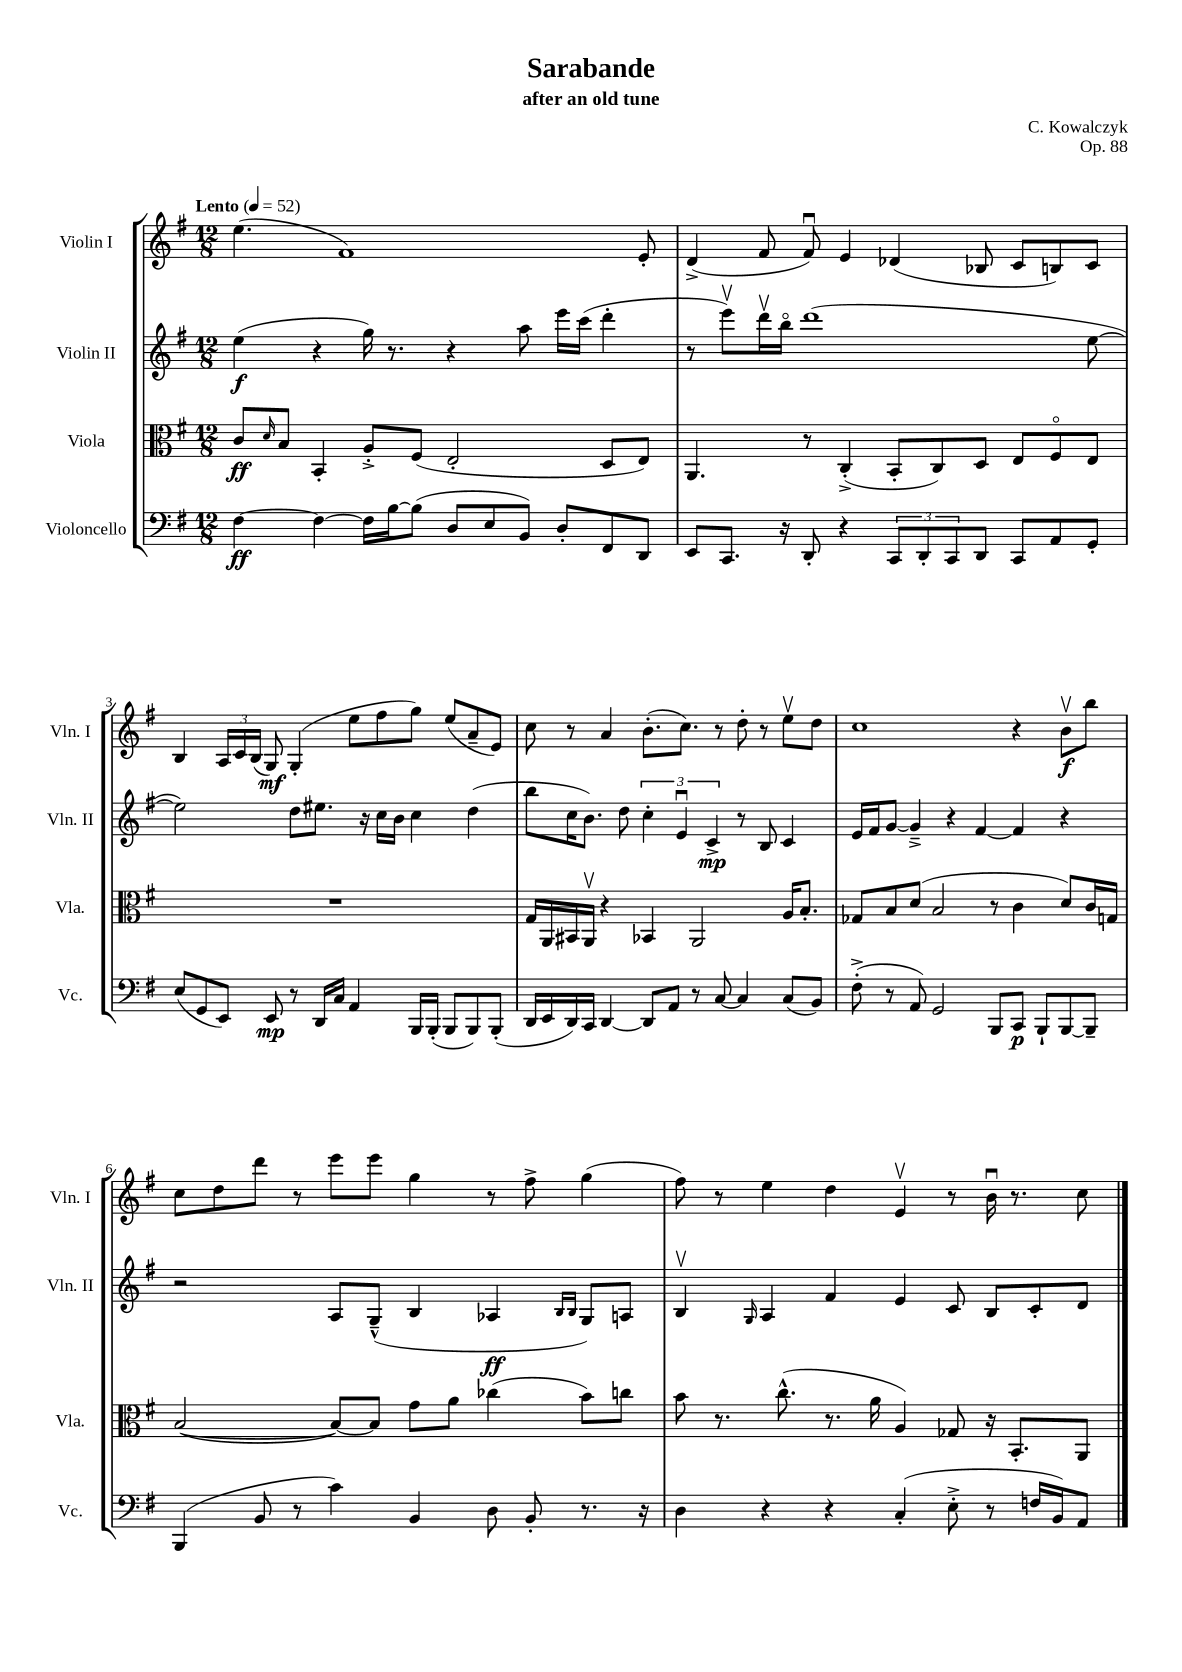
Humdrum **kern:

**kern	**dynam	**kern	**dynam	**kern	**dynam	**kern	**dynam
*part4	*part4	*part3	*part3	*part2	*part2	*part1	*part1
*staff4	*staff4	*staff3	*staff3	*staff2	*staff2	*staff1	*staff1
*I"Violoncello	*	*I"Viola	*	*I"Violin II	*	*I"Violin I	*
*I'Vc.	*	*I'Vla.	*	*I'Vln. II	*	*I'Vln. I	*
*clefF4	*	*clefC3	*	*clefG2	*	*clefG2	*
*k[f#]	*	*k[f#]	*	*k[f#]	*	*k[f#]	*
*M12/8	*	*M12/8	*	*M12/8	*	*M12/8	*
*MM52	*	*MM52	*	*MM52	*	*MM52	*
=1	=1	=1	=1	=1	=1	=1	=1
!	!	!	!	!	!	!LO:TX:a:B:t=Lento	!
[4F#\	ff	8c/L	ff	(4ee\	f	(4.ee\	.
.	.	16qqd/	.	.	.	.	.
.	.	8B/J	.	.	.	.	.
4F#\_	.	4BB'/	.	4r	.	.	.
.	.	.	.	.	.	1f#)	.
16F#\LL]	.	8A'^/L	.	16gg\)	.	.	.
[16B\J	.	.	.	8.r	.	.	.
(8B\J]	.	(8F#/J	.	.	.	.	.
8D/L	.	2E'/	.	4r	.	.	.
8E/	.	.	.	.	.	.	.
8BB/J)	.	.	.	8aa\	.	.	.
8D'/L	.	.	.	16eee\LL	.	.	.
.	.	.	.	(16ccc\JJ	.	.	.
8FF#/	.	8D/L	.	4ddd'\	.	.	.
8DD/J	.	8E/J)	.	.	.	8e'/	.
=2	=2	=2	=2	=2	=2	=2	=2
8EE/L	.	4.AA/	.	8r	.	(4d^/	.
8.CC/J	.	.	.	8eeev\L)	.	.	.
.	.	.	.	16dddv\L	.	8f#/	.
16r	.	.	.	16bb\JJ	.	.	.
8DD'/	.	8r	.	(1ddd	.	8f#u/)	.
4r	.	(4C'^/	.	.	.	4e/	.
12CC/L	.	8BB'/L	.	.	.	(4d-X/	.
12DD'/	.	.	.	.	.	.	.
.	.	8C/)	.	.	.	.	.
12CC/	.	.	.	.	.	.	.
8DD/J	.	8D/J	.	.	.	8B-X/	.
8CC/L	.	8E/L	.	.	.	8c/L	.
8AA/	.	8F#/	.	.	.	8Bn/)	.
8GG'/J	.	8E/J	.	[8ee\	.	8c/J	.
!!LO:LB:g=z
=3	=3	=3	=3	=3	=3	=3	=3
(8E/L	.	1.r	.	2ee\])	.	4B/	.
8GG/	.	.	.	.	.	.	.
8EE/J)	.	.	.	.	.	24A/LL	.
.	.	.	.	.	.	24c/	.
.	.	.	.	.	.	(24B/JJ	.
8EE/	mp	.	.	.	.	8G/)	mf
8r	.	.	.	8dd\L	.	(4G'/	.
16DD/LL	.	.	.	8.ee#X\J	.	.	.
16C/JJ	.	.	.	.	.	.	.
4AA/	.	.	.	.	.	8ee\L	.
.	.	.	.	16r	.	.	.
.	.	.	.	16cc\LL	.	8ff#\	.
.	.	.	.	16b\JJ	.	.	.
16BBB/LL	.	.	.	4cc\	.	8gg\J)	.
(16BBB'/JJ	.	.	.	.	.	.	.
8BBB/L	.	.	.	.	.	(8ee/L	.
8BBB/)	.	.	.	(4dd\	.	8a~/	.
(8BBB'/J	.	.	.	.	.	8e/J)	.
=4	=4	=4	=4	=4	=4	=4	=4
16DD/LL	.	16G/LL	.	8bb\L	.	8cc\	.
16EE/	.	16AA/	.	.	.	.	.
16DD/)	.	16BB#X/	.	16cc\K	.	8r	.
16CC/JJ	.	16AAv/JJ	.	8.b\J)	.	.	.
[4DD/	.	4r	.	.	.	4a/	.
.	.	.	.	8dd\	.	.	.
8DD/L]	.	4BB-X/	.	6cc'\	.	(8.b'\L	.
8AA/J	.	.	.	.	.	.	.
.	.	.	.	6eu/	.	.	.
.	.	.	.	.	.	8.cc\J)	.
8r	.	2AA/	.	.	.	.	.
.	.	.	.	6c^/	mp	.	.
[8C/	.	.	.	.	.	8r	.
4C/]	.	.	.	8r	.	8dd'\	.
.	.	.	.	8B/	.	8r	.
(8C/L	.	16A/KL	.	4c/	.	8eev\L	.
.	.	8.B'/J	.	.	.	.	.
8BB/J)	.	.	.	.	.	8dd\J	.
=5	=5	=5	=5	=5	=5	=5	=5
(8F#'^\	.	8G-X/L	.	16e/LL	.	1cc	.
.	.	.	.	16f#/J	.	.	.
8r	.	8B/	.	[8g/J	.	.	.
8AA/)	.	(8d/J	.	4g~^/]	.	.	.
2GG/	.	2B/	.	.	.	.	.
.	.	.	.	4r	.	.	.
.	.	.	.	[4f#/	.	.	.
8BBB/L	.	8r	.	.	.	.	.
8CC/J	p	4c\	.	4f#/]	.	4r	.
8BBB`/L	.	.	.	.	.	.	.
[8BBB/	.	8d/L)	.	4r	.	8bv\L	f
8BBB~/J]	.	16c/L	.	.	.	8bb\J	.
.	.	16Gn/JJ	.	.	.	.	.
!!LO:LB:g=z
=6	=6	=6	=6	=6	=6	=6	=6
(4BBB/	.	([2B/	.	2r	.	8cc\L	.
.	.	.	.	.	.	8dd\	.
8BB/	.	.	.	.	.	8ddd\J	.
8r	.	.	.	.	.	8r	.
4c\)	.	8B/L_)	.	8A/L	.	8eee\L	.
.	.	8B/J]	.	(8G~^^/J	.	8eee\J	.
4BB/	.	8g\L	.	4B/	.	4gg\	.
.	.	8a\J	.	.	.	.	.
8D\	.	(4cc-X\	.	4A-X/	ff	8r	.
8BB'/	.	.	.	.	.	8ff#^\	.
.	.	.	.	16qqB/LL	.	.	.
.	.	.	.	16qqB/JJ	.	.	.
8.r	.	8b\L)	.	8G/L)	.	(4gg\	.
.	.	8ccn\J	.	8An/J	.	.	.
16r	.	.	.	.	.	.	.
=7	=7	=7	=7	=7	=7	=7	=7
4D\	.	8b\	.	4Bv/	.	8ff#\)	.
.	.	8.r	.	.	.	8r	.
.	.	.	.	16qqG/	.	.	.
4r	.	.	.	4A/	.	4ee\	.
.	.	(8.cc^^\	.	.	.	.	.
4r	.	8.r	.	4f#/	.	4dd\	.
.	.	16a\	.	.	.	.	.
(4C'/	.	4A/)	.	4e/	.	4ev/	.
8E'^\	.	8G-X/	.	8c/	.	8r	.
8r	.	16r	.	8B/L	.	16bu\	.
.	.	8.BB'/L	.	.	.	8.r	.
16Fn/LL	.	.	.	8c'/	.	.	.
16BB/J)	.	.	.	.	.	.	.
8AA/J	.	8AA/J	.	8d/J	.	8cc\	.
==	==	==	==	==	==	==	==
*-	*-	*-	*-	*-	*-	*-	*-
